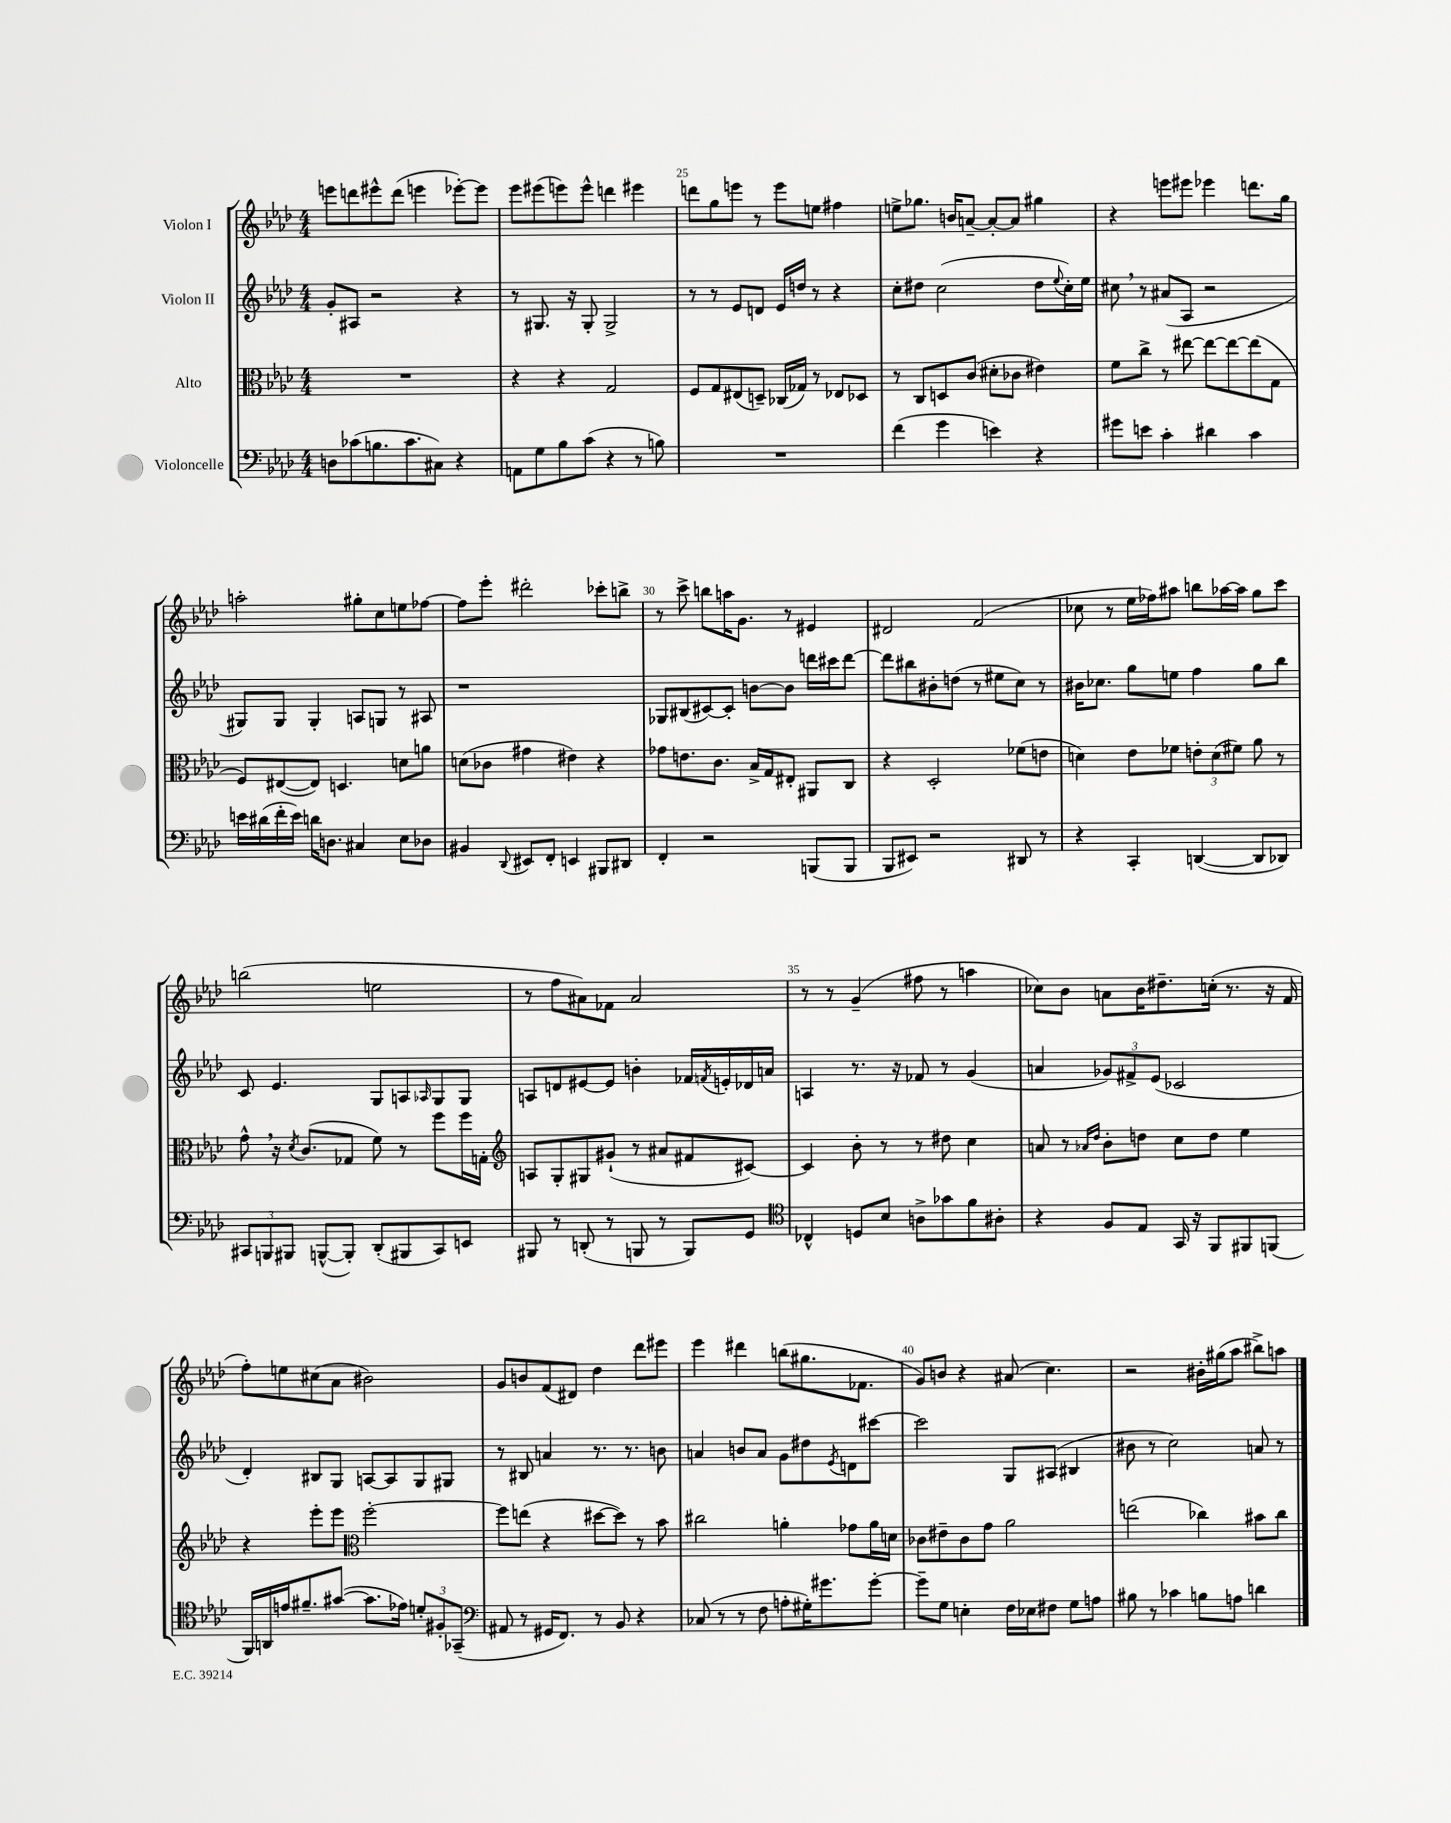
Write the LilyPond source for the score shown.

<<
\new StaffGroup <<
\new Staff = "s0" \with { instrumentName = "Violon I" } {
    \clef treble \key aes \major \numericTimeSignature \time 4/4
    e'''8 d'''8 eis'''8-^ d'''8( e'''4 ees'''8~-.) ees'''8 |
    ees'''8 eis'''8( e'''8) e'''8-^ d'''4 eis'''4 |
    d'''8 g''8 e'''8 r8 e'''8 e''8 fis''4 |
    e''8-> ges''8. b'16 a'8~-- a'8~-. a'8 gis''4 |
    r4 e'''8 eis'''8 ees'''4 d'''8. g''16 |
    a''2-. gis''8-. c''8 e''8 fes''8~ |
    fes''8 ees'''8-. dis'''2-. ces'''8-. b''8-> |
    r8 c'''8-> b''8 a''16 g'8. r8 eis'4 |
    dis'2 f'2( |
    ces''8 r8 ees''16 fes''16) ais''8 b''8 aes''16~ aes''16 g''8 c'''8 |
    b''2( e''2 |
    r8 f''8 ais'8) fes'8 ais'2 |
    r8 r8 g'4--( fis''8 r8 a''4 |
    ces''8) bes'8 a'8 bes'16 dis''8.-- c''16-.( r8. r16 f'16 |
    f''8-.) e''8 cis''8( aes'8 bis'2) |
    g'8 b'8 f'8( dis'8) des''4 des'''8 eis'''8 |
    ees'''4 dis'''4 b''8( gis''8. fes'8. |
    g'8) b'8 r4 ais'8( c''4.) |
    r2 bis'16-. gis''16( aes''8 bis''8->) a''8 \bar "|." |
}
\new Staff = "s1" \with { instrumentName = "Violon II" } {
    \clef treble \key aes \major \numericTimeSignature \time 4/4
    g'8-. ais8 r2 r4 |
    r8 gis8. r16 gis8-. gis2-> |
    r8 r8 ees'8 d'8 ees'16 d''16 r8 r4 |
    c''8-. dis''8 c''2( dis''8 \appoggiatura { ees''8 } c''16-.) ees''16 |
    cis''8 \breathe r8 ais'8( aes8 r2 |
    gis8) gis8 gis4-. a8 g8 r8 ais8 |
    r1 |
    ges8 bis8( cis'8~) cis'8-. b'8~ b'8 d'''16 cis'''16 d'''8~ |
    d'''8 bis''8 bis'8-. d''8( r8 eis''8 c''8) r8 |
    bis'16 ces''8. g''8 e''8 f''4 g''8 bes''8 |
    c'8 ees'4. g8 a8 \grace { aes16 } g8 g8 |
    a8 d'8 eis'8~ eis'8 b'4-. fes'16 \acciaccatura { f'8 } e'16-. des'16 a'16 |
    a4 r8. r16 fes'8 r8 g'4( |
    a'4 \tuplet 3/2 { ges'8) fis'8-> ees'8( } ces'2 |
    des'4-.) bis8 g8 a8~ a8 g8 gis8 |
    r8 bis8 a'4 r8. r8. b'8 |
    a'4 b'8 a'8 g'8 dis''8 \acciaccatura { ees'8 } d'8 cis'''8~ |
    cis'''2 g8 ais8( bis4 |
    bis'8 r8 c''2) a'8 r8 \bar "|." |
}
\new Staff = "s2" \with { instrumentName = "Alto" } {
    \clef alto \key aes \major \numericTimeSignature \time 4/4
    R1 |
    r4 r4 g2 |
    f8 g8 eis8( d8--) ces16( ges16) r8 ees8 des8 |
    r8 c8 d8 c'8( dis'8-. ces'8 eis'4) |
    f'8 c''8-> r8 eis''8~ eis''8~ eis''8~ eis''8( g8 |
    f8) eis8~( eis8) d4. d'8 a'8 |
    d'8( ces'8 gis'4 eis'4) r4 |
    ges'8 e'8. c'8. bes16-> g16 eis8-. ais,8 c8 |
    r4 des2-. fes'8( e'8 |
    d'4) ees'8 fes'8 \tuplet 3/2 { e'8-. d'8( fis'8) } aes'8 r8 |
    g'8-^ \breathe r16 \acciaccatura { des'8 } c'8.( ges8 f'8) r8 f''8 f''16 g16-. |
    \clef treble a8 g8-. gis8 gis'8-!( r8 ais'8 fis'8 cis'8~) |
    cis'4 bes'8-. r8 r8 dis''8 c''4 |
    a'8 r8 \grace { aes'16 des''16 } bes'8-. d''8 c''8 d''8 ees''4 |
    r4 ees'''8-. ees'''8 \clef alto f''2~-. |
    f''8 e''8( r4 dis''8~ dis''8) r8 bes'8 |
    cis''2 a'4-. ges'8 a'16 d'16 |
    ces'8 eis'8-- ces'8 g'8 aes'2 |
    e''2( ces''4) bis'8 ces''8 \bar "|." |
}
\new Staff = "s3" \with { instrumentName = "Violoncelle" } {
    \clef bass \key aes \major \numericTimeSignature \time 4/4
    d8 ces'8( b8. ces'8. cis8) r4 |
    a,8 g8 bes8 c'8( r4 r8 b8) |
    R1 |
    f'4( g'4 e'4) r4 |
    gis'8 e'8 c'4-. dis'4 c'4 |
    e'16 dis'16( f'16-. e'16) d'16 d8. cis4 ees8 des8 |
    bis,4 \appoggiatura { des,8 } eis,8 f,8-. e,4 bis,,8 dis,8 |
    f,4-. r2 b,,8( b,,8 |
    bes,,8 eis,8) r2 dis,8 r8 |
    r4 c,4-. d,4~( d,8 des,8) |
    \tuplet 3/2 { cis,8 b,,8 bis,,8 } b,,8~-^( b,,8-.) des,8-.( bis,,8 cis,8) e,8 |
    bis,,8 r8 d,8-.( r8 b,,8 r8 b,,8) g,8 |
    \clef tenor ces4-^ d8 bes8 a8-> ges'8 f'8 ais8-. |
    r4 f8 ees8 g,16 r16 f,8 fis,8 f,8( |
    f,16) a,16 e'16 fis'8.-- gis'8~( gis'8. ees'16) \tuplet 3/2 { d'8-. fis8-. ges,8--( } |
    \clef bass ais,8 r8 gis,16 f,8.) r8 bes,8 r4 |
    ces8( r8 r8 f8 a8-. gis16-.) gis'8. gis'8~-. |
    gis'8-- g8 e4-. f16 ees16 fis8 g8 a8 |
    bis8 r8 ces'4 b8 a8 d'4 \bar "|." |
}
>>
>>
\layout { \context { \Score currentBarNumber = #23 \override BarNumber.break-visibility = ##(#f #t #t) barNumberVisibility = #(every-nth-bar-number-visible 5) } }
